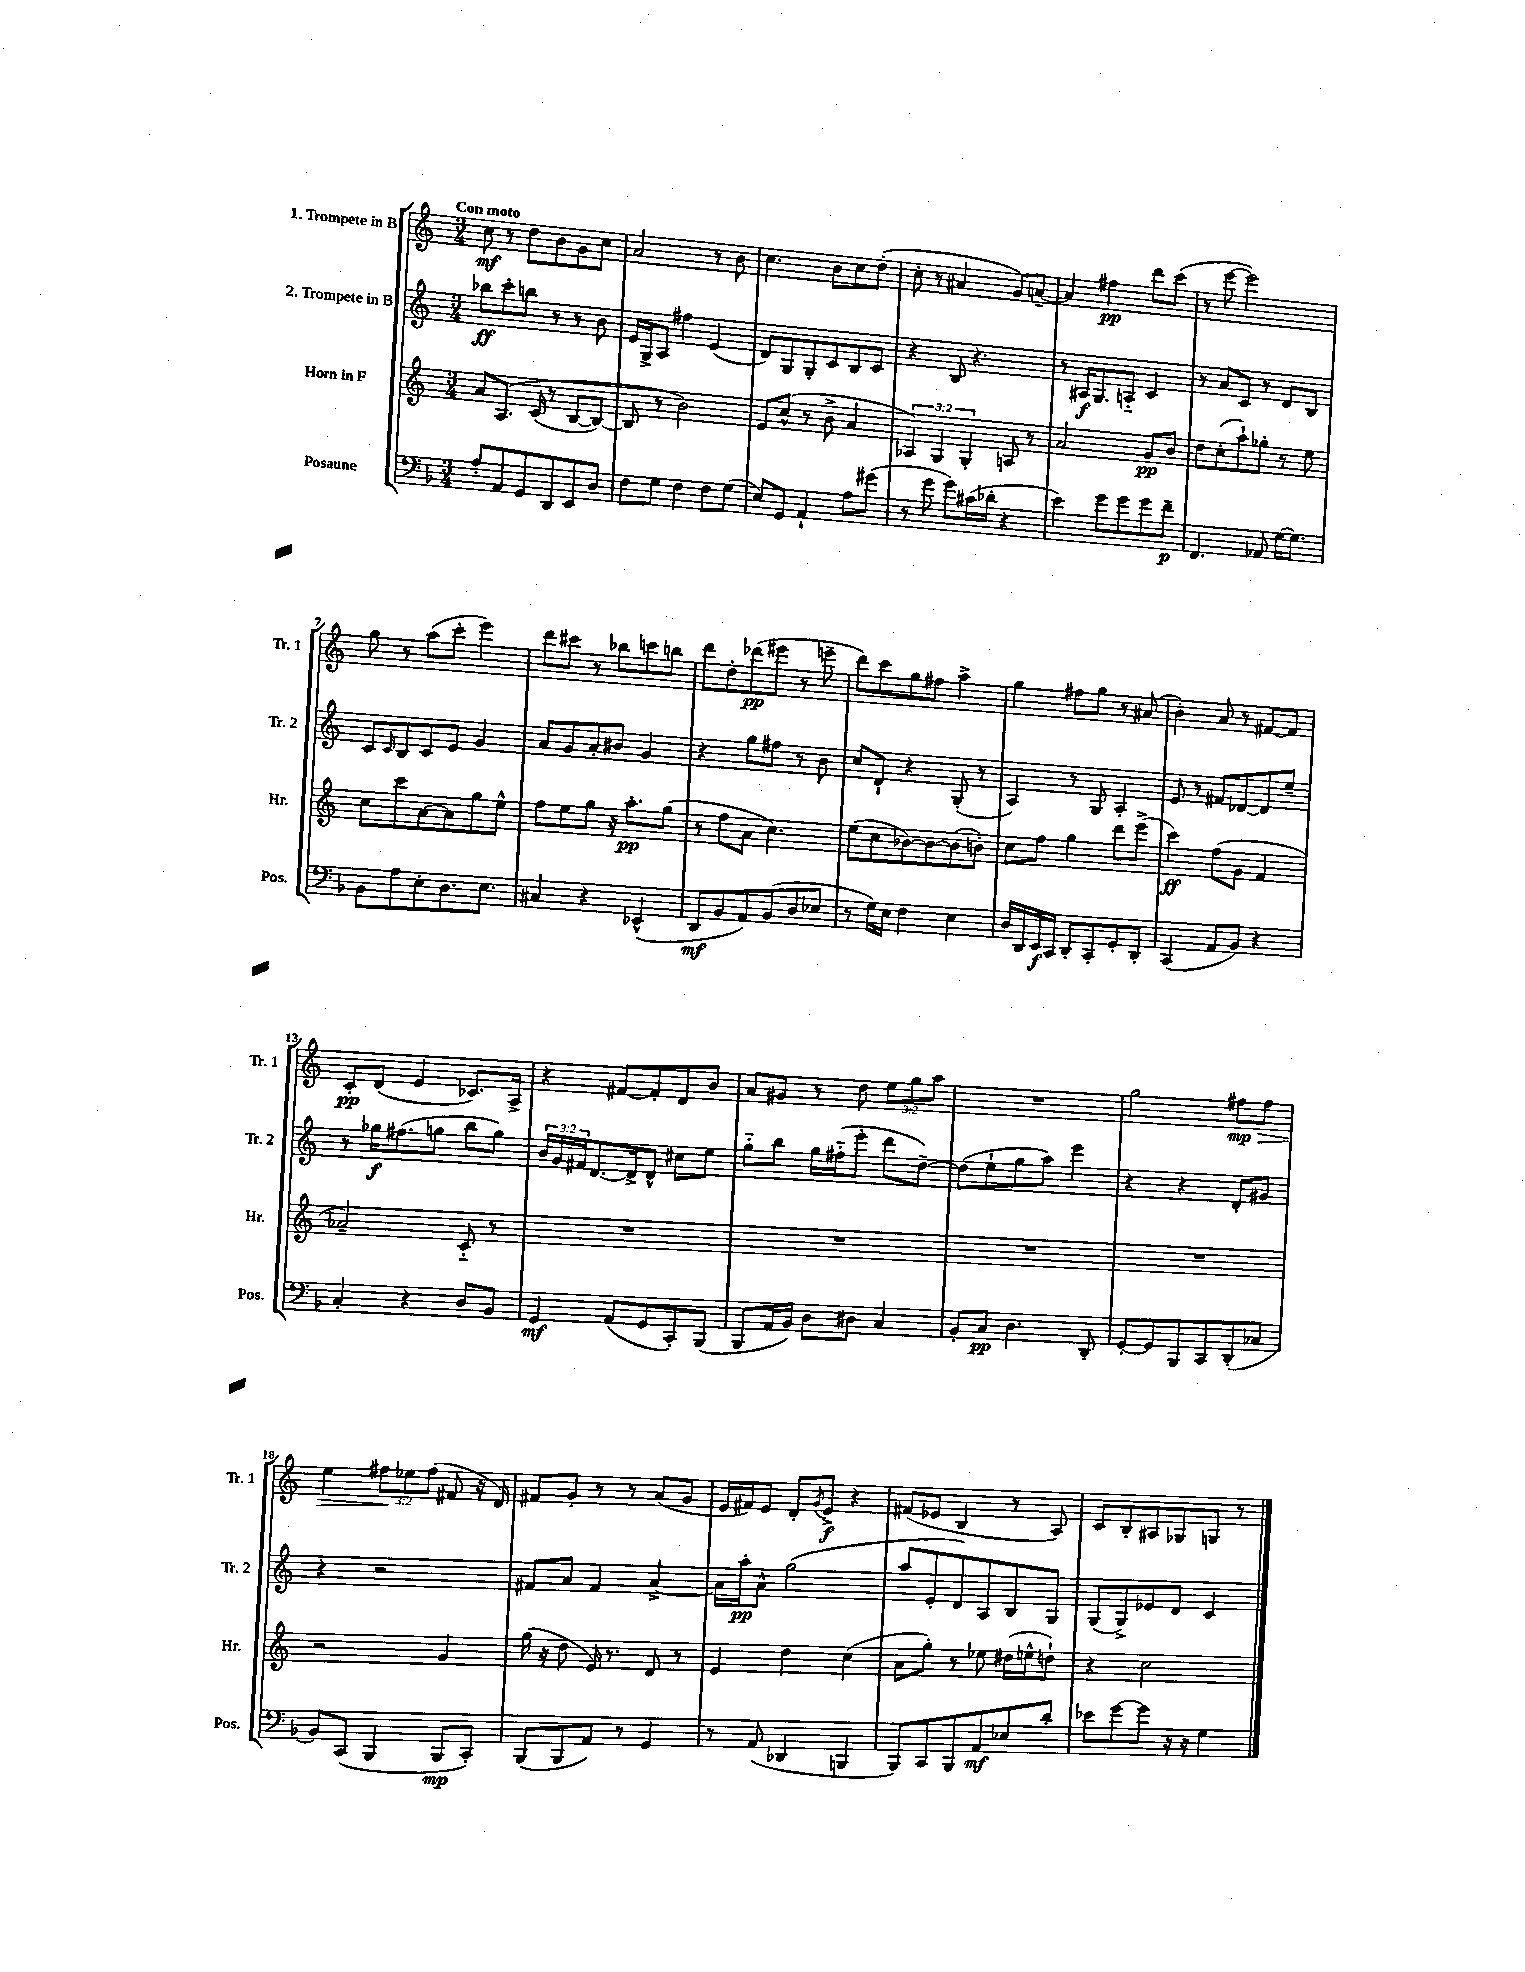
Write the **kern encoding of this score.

**kern	**kern	**kern	**kern
*staff4	*staff3	*staff2	*staff1
*clefF4	*clefG2	*clefG2	*clefG2
*k[b-]	*k[]	*k[]	*k[]
*M3/4	*M3/4	*M3/4	*M3/4
8A'/L	8a/L	8bb-\L	8cc\
8AA/	&(8.A/J	8ccc'\	8r
8GG/	.	8bb\J	8dd\L
.	(16c/	.	.
8DD/	8r	8r	8b\
8EE/	[8B/L	8r	8g\
8D/J	8B/_J)	8b\	8cc\J
=	=	=	=
8F\L	8B/]	16e/LL	2a/
.	.	16G^/J	.
8G\J	8r	8A/J	.
4F\	2b\&)	4ff#\	.
8F\L	.	(4e/	8r
(8G\J	.	.	8b\
=	=	=	=
8E/L)	8e/L	8d/L)	4.cc\
8GG/J	(8cc^^/J	8G/	.
4AA`/	8r	8G'/	.
.	8b^\	8c/	8b\L
8A\L	4a/	8B/	8cc\
(8g#\J	.	8c/J	(8dd'\J
=	=	=	=
8r	6A-/)	4r	8cc'\
8g\	.	.	8r
.	6G/	.	.
8g\L)	.	8B/	4a#/
.	6G'/	.	.
(16c#\L	.	4.r	.
16d-'\JJ	.	.	.
4r	8A/	.	8g/L)
.	8r	.	[8a~/J
=	=	=	=
4e\)	2a/	8r	4a/]
.	.	16A#/LK	.
.	.	8.G/	.
8g\L	.	.	4ff#\
8g\	.	8A'~/J	.
8g\	8g/L	4c/	8ddd\L
8f~\J	8b/J	.	(8ccc\J
=	=	=	=
4.FF/	8dd\L	8r	8r
.	(8cc'\	8a/L	[8eee\
.	8aa`\)	8c/J	2eee\])
8AA-/	8gg-'\J	8r	.
[16G\LK	8r	8d/L	.
8.G\]J	.	.	.
.	8ee\	8B/J	.
=	=	=	=
8BB-\L	8cc\L	8c/L	8gg\
.	.	16qqc/	.
8A\	8ccc\	8B/	8r
8E'\	[8a\	8c/	(8aa\L
8.D\	8a\]	8e/J	8ccc'\J
.	8gg\	4g/	4eee\)
8.E\J	.	.	.
.	8ee^^\J	.	.
=	=	=	=
4C#/	8ff\L	8a/L	8ddd\L
.	8ee\	8g/	8ccc#\J
4r	8gg\J	8a'/	8r
.	16r	8b#/J	8bb-\L
.	8.aa'\L	.	.
(4EE-^^/	.	4g/	8ccc\
.	(8gg\J	.	8bb\J
=	=	=	=
8DD/L	8r	4r	8ddd\L
8BB-/	8ff\L	.	8dd'\
8AA/)	8a\J	8gg\L	(8ddd-\
(8BB-/	4.cc\)	8ff#\J	8eee#\J
8D/	.	8r	8r
8E-/J	.	8b\	8eee~\
=	=	=	=
8r	(8ee\L	8cc/L	8ddd\L)
16G\LL)	8cc\	8d`/J	8ccc\
16E\JJ	.	.	.
4F\	[8b-\)	4r	8gg\
.	8b-\_	.	8ff#\J
4E\	(8b-\]	(8G'/	4aa^\
.	8b'\J)	8r	.
=	=	=	=
16D/LL	8cc\L	4A/)	4gg\
16DD/	.	.	.
16EE/	8ff\J	.	.
16CC/JJ	.	.	.
8DD'/L	4gg\	8r	8ff#\L
8CC'/	.	8G/	8gg\J
8GG'/	8ddd\L	4A'/	8r
8DD'/J	(8eee^\J	.	(8a#/
=	=	=	=
(4CC/	4ccc\)	8e/	4b'\)
.	.	8r	.
8AA/L	(8ff\L	8f#/L	8a/
8BB-/J)	8g\J	[8d-/	8r
4r	4f/	8d-/]	[8f#/L
.	.	8ee~/J	8f#/]J
=	=	=	=
4C'/	2a-~/)	8r	8c'/L
.	.	16gg-\LK	(8d/J
.	.	(8.ff#\	.
4r	.	.	4e/
.	.	8gg\J	.
8D/L	8c'~/	8bb\L	8.c-/L)
8BB-/J	8r	8gg\J)	.
.	.	.	16A^/Jk
=	=	=	=
4GG/	2.r	24b/LL	4r
.	.	24g/	.
.	.	24f#/J	.
.	.	[8.d/	.
(8AA/L	.	.	[8f#/L
.	.	16d^/]k	.
8GG/	.	8d^^/J	8f#'/]
8CC'/)	.	8cc#\L	8d/
(8BBB-/J	.	8ee\J	8b/J
=	=	=	=
8BBB-/L	2.r	8gg'~\L	8a/L
16AA/L	.	8bb\J	8g#/J
16BB-/JJ)	.	.	.
8D\L	.	16gg\LL	8r
.	.	(16ff#'~\J	.
8D#\J	.	8eee'\J	8dd\
4C/	.	8ddd\L	12ee\L
.	.	.	12gg\
.	.	[8dd~\J)	.
.	.	.	12aa\J
=	=	=	=
8BB-'/L	2.r	(8dd\]L	2.r
8C/J	.	8ee`\	.
4.D\	.	8gg\	.
.	.	8aa\J)	.
.	.	4eee\	.
8DD'/	.	.	.
=	=	=	=
[8GG'/L	2.r	4r	2gg\
8GG/]	.	.	.
8BBB-/	.	4r	.
8CC/	.	.	.
(8DD'/	.	8d'/L	8ff#\L
8C-/J	.	8g#/J	8ff#\J
=	=	=	=
8BB-/L)	2r	4r	4ee\
(8CC/J	.	.	.
4BBB-/	.	2r	12ff#\L
.	.	.	12ee-\
.	.	.	(12ff#\J
8BBB-/L	4g/	.	8f#/
8CC'/J)	.	.	16r
.	.	.	16d/)
=	=	=	=
(8BBB-/L	(16gg\	8f#/L	8f#/L
.	16r	.	.
8BBB-/	8dd\	8a/J	8g'/J
8AA/J)	16e/)	4f#/	8r
.	8.r	.	.
8r	.	.	8r
4GG/	8d/	[4a^/	(8a/L
.	8r	.	8g/J
=	=	=	=
8r	4e/	16a\]LL	16e/LL
.	.	16aa'\J	16f#/J)
(8AA/	.	8a^^\J	8e/J
4DD-/	4dd\	(2gg\	8d'/L
.	.	.	8qg/
.	.	.	8e^/J
4BBB/	(4cc\	.	4r
=	=	=	=
8BBB-/L)	8a\L	8aa/L	(8f#/L
8CC/	8gg'\J)	8e'/	8e-/J
8BBB-/	8r	8d/)	4B/
8AA/	8ee-\	8A/	.
8E-/	(16dd#\LL	8B/	8r
.	16ee^^\J	.	.
8d'/J	8dd`\J)	8G/J	8A/)
=	=	=	=
8e-\L	4r	(8G/L	8c/L
[8g\	.	8G^/)	8B'/
8g\]J	2cc\	8e-/	8A#/
16r	.	8d/J	8G-/
16r	.	.	.
4G\	.	4c/	8G/J
.	.	.	8r
==	==	==	==
*-	*-	*-	*-
